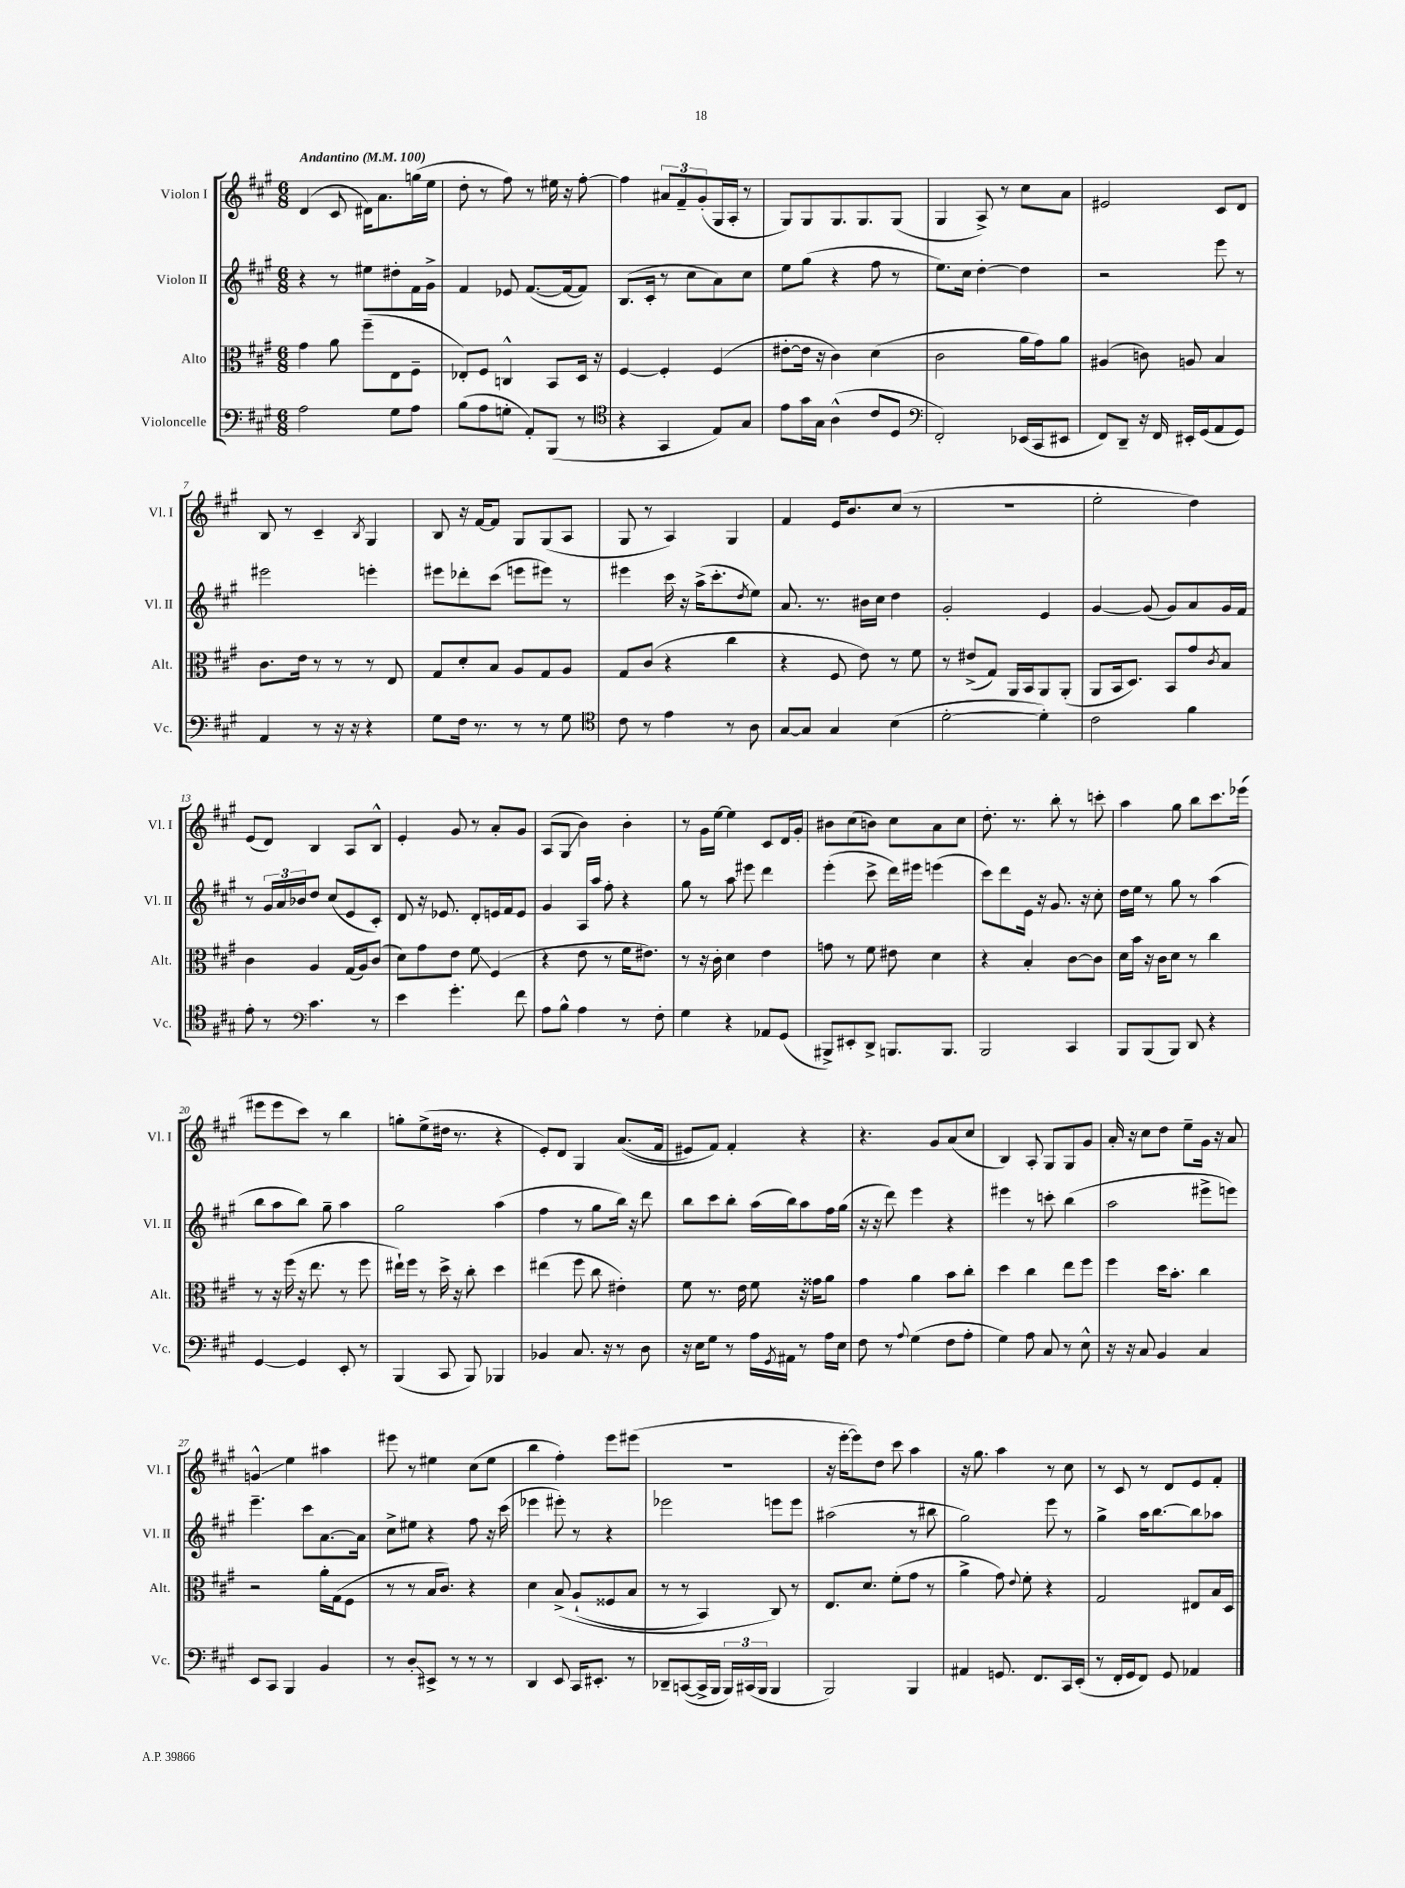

**kern	**kern	**kern	**kern
*staff4	*staff3	*staff2	*staff1
*clefF4	*clefC3	*clefG2	*clefG2
*k[f#c#g#]	*k[f#c#g#]	*k[f#c#g#]	*k[f#c#g#]
*M6/8	*M6/8	*M6/8	*M6/8
*MM100	*MM100	*MM100	*MM100
2A	4g#	4r	(4d
.	8a	8r	8c#
.	(8ff#~	8ee#	16d#)
.	.	.	8.a
8G#	8E	8dd#'	.
8A	8F#~	16f#	(16gg
.	.	16g#^	16ee
=	=	=	=
(8B	8E-')	4f#	8dd'
8A	8F#	.	8r
8G'	4C^^	8e-	8ff#)
8AA')	.	([8.f#	8r
(8BBB	8BB	.	16ee#
.	.	16f#_	16r
8r	16D	8f#])	[8ff#'
.	16r	.	.
=	=	=	=
*clefC4	*	*	*
4r	[4F#	(8.B	4ff#]
.	.	16c#'	.
4GG#	4F#']	8r	12a#
.	.	.	12f#~
.	.	8cc#	.
.	.	.	(12g#'
8E)	(4F#	8a)	16G#
.	.	.	16A'
8G#	.	8cc#	8r
=	=	=	=
8e	[8e#'	8ee	8G#)
16g#	16e#]	(8gg#	8G#
16G#	16r	.	.
(4A^^	4c#)	4r	8.G#
.	.	.	8.G#
8c#	(4d	8ff#	.
8D	.	8r	(8G#
=	=	=	=
*clefF4	*	*	*
2FF#')	2c#	8.ee)	4G#
.	.	16cc#	.
.	.	[4dd'	8A^)
.	.	.	8r
(16EE-	16a	4dd]	8cc#
16CC#	16g#)	.	.
8EE#	8a	.	8a
=	=	=	=
8FF#)	(4A#	2r	2e#
8DD~	.	.	.
16r	8c)	.	.
16FF#	.	.	.
16EE#'	8A	.	.
(16GG#	.	.	.
8AA	4B	8eee	8c#
8GG#)	.	8r	8d
=	=	=	=
4AA	8.c#	2eee#	8B
.	.	.	8r
.	16e	.	.
8r	8r	.	4c#~
16r	8r	.	.
16r	.	.	.
.	.	.	8qB
4r	8r	4eee'	4G#
.	8E	.	.
=	=	=	=
8G#	8G#	8eee#	8B
16F#	8d'	8ddd-'	16r
8.r	.	.	[16f#
.	8B	(8ccc#	8f#]
8r	8A	8eee	8G#
8r	8G#	8eee#)	(8G#
8G#	8A	8r	8A
=	=	=	=
*clefC4	*	*	*
8c#	8G#	4eee#	8G#
8r	(8c#	.	8r
4e	4r	16ccc#	4A)
.	.	16r	.
.	.	(16aa^	.
.	.	8.ccc#'	.
8r	4cc#	.	4G#
.	.	8qdd	.
8A	.	8ee)	.
=	=	=	=
[8G#	4r	8.a	4f#
8G#]	.	.	.
.	.	8.r	.
4G#	8F#	.	16e
.	.	.	8.b
.	8e)	16b#	.
.	.	16cc#	.
(4B	8r	4dd	(8cc#
.	8f#	.	8r
=	=	=	=
[2d'	8r	2g#'	2.r
.	(8e#^	.	.
.	8G#)	.	.
.	16AA	.	.
.	16BB	.	.
4d'])	8AA	4e	.
.	(8AA'	.	.
=	=	=	=
2c#	8AA	[4g#	2ee'
.	16BB	.	.
.	8.D)	.	.
.	.	(8g#]	.
.	8BB	8g#)	.
4f#	8g#	8a	4dd)
.	8qc#	.	.
.	8B	16g#	.
.	.	16f#	.
=	=	=	=
8e'	4c#	8r	(8e
8r	.	24g#	8d)
.	.	24a	.
.	.	24b-	.
*clefF4	*	*	*
4.c#	4A	8dd	4B
.	.	(8cc#	.
.	(16G#	8e	8A
.	16A)	.	.
8r	(8c#	8c#')	8B^^
=	=	=	=
4e	8d)	8d	4e'
.	8g#	16r	.
.	.	8.e-	.
4.g#'	8e	.	8g#
.	8f#	8d'	8r
.	(4F#	16e	8a'
.	.	16f#	.
8f#	.	8e	8g#
=	=	=	=
8A	4r	4g#	(8A
8B^^	.	.	8G#
4A	8e	16A	4b)
.	.	16aa	.
.	8r	8ff#'	.
8r	16f#	4r	4b'
.	8.e#)	.	.
8F#'	.	.	.
=	=	=	=
4G#	8r	8gg#	8r
.	16r	8r	16g#
.	16c#'	.	[16ee
4r	4d	8aa	4ee]
.	.	8eee#	.
8AA-	4e	4ddd	8c#
(8GG#	.	.	16d
.	.	.	16g#'
=	=	=	=
8BBB#^)	8g	(4eee'	8b#
8EE#'	8r	.	(8cc#
8DD^	8f#	8ccc#^	8b)
8.BBB	8e#	16ddd)	8cc#
.	.	16eee#	.
.	4d	(4eee	8a
8.BBB	.	.	.
.	.	.	8cc#
=	=	=	=
2BBB	4r	8ccc#)	8.dd'
.	.	8ddd	.
.	.	.	8.r
.	4B'	16e	.
.	.	16r	.
.	.	8.g#	8bb'
4CC#	[8c#	.	8r
.	.	16r	.
.	8c#]	8cc#'	8ccc'
=	=	=	=
8BBB	16d	16dd	4aa
.	16b	16ee	.
(8BBB	16r	8r	.
.	16c#	.	.
8BBB)	8d	8gg#	8gg#
8DD	8r	8r	8bb
4r	4cc#	(4aa	8.ccc#
.	.	.	(16eee-
=	=	=	=
[4GG#	8r	8bb	8eee#
.	16r	8aa	8eee#
.	(16ff#	.	.
4GG#]	16r	8bb)	8ccc#)
.	8.ee	.	.
.	.	8gg#~	8r
8EE'	8r	4aa	4bb
8r	8ff#	.	.
=	=	=	=
(4BBB	16ee#`)	2gg#	8gg'
.	16ff#	.	.
.	8r	.	(8ee^
8CC#	16dd^	.	16dd#
.	16r	.	8.r
8BBB)	8cc#'	.	.
4BBB-	4dd	(4aa	4r
=	=	=	=
4BB-	(4ee#	4ff#	8e')
.	.	.	8d
8.C#	8ff#	8r	4G#
.	8cc#	8gg#	.
16r	.	.	.
8r	4e#')	16bb)	&((8.a
.	.	16r	.
8D	.	8ddd	.
.	.	.	16f#
=	=	=	=
16r	8f#	8bb	8e#)
16E	.	.	.
8G#	8.r	8ccc#	8f#&)
8r	.	8bb'	4f#'
.	16e	.	.
16A	8f#	(16aa	.
8qGG#	.	.	.
16AA#	.	16bb)	.
8r	16r	8aa	4r
.	16g##	.	.
16A	8a	16ff#	.
16E	.	(16gg#	.
=	=	=	=
8F#	4g#	16r	4.r
.	.	16r	.
8r	.	8ddd)	.
8qqA	.	.	.
(4G#	4a	4eee	.
.	.	.	8g#
8F#	8b	4r	(8a
8A'	8cc#'	.	8cc#
=	=	=	=
4G#)	4dd	4eee#	4B)
8A	4cc#	8r	8A'
8C#	.	8ccc'	8G#
8r	8ee	(4bb	8G#
8E^^	8ff#	.	8g#
=	=	=	=
16r	4ff#	2aa	16a'
16r	.	.	16r
8C#	.	.	8cc#
4BB	16dd	.	8dd
.	8.b'	.	.
.	.	.	8ee~
4C#	4cc#	8eee#^	16g#
.	.	.	16r
.	.	8eee)	8a
=	=	=	=
8EE	2r	4.eee~	4g^^
8CC#	.	.	.
4BBB	.	.	4ee
.	.	8ccc#	.
4BB	16a'	[8.a	4aa#
.	(16G#	.	.
.	8F#	.	.
.	.	16a]	.
=	=	=	=
8r	8r	8cc#^	8eee#
8D'	8r	8ee#	8r
8EE#^	16B	4r	4ee#
.	8.c#)	.	.
8r	.	.	.
8r	4r	8ff#	(8cc#
8r	.	16r	8ee#
.	.	(16ccc#	.
=	=	=	=
4DD	4d	4eee-	4bb
8EE	&(8B^	8eee#')	4ff#')
16CC#	(8A`	8r	.
8.EE#'	.	.	.
.	8F##	4r	8eee
8r	8B	.	(8eee#
=	=	=	=
8DD-~	8r	2eee-	2.r
([8CC	8r	.	.
16CC^]	4BB)	.	.
16BBB	.	.	.
24BBB)	.	.	.
(24CC#	.	.	.
24BBB	.	.	.
4BBB	8C#&)	8eee	.
.	8r	8eee	.
=	=	=	=
2BBB)	8.E	(2aa#	16r
.	.	.	[16eee'
.	.	.	8eee])
.	8.d	.	.
.	.	.	8dd
.	(8f#'	.	8ccc#
4BBB	8g#	8r	4aa
.	8r	8bb#	.
=	=	=	=
4AA#	4a^	2gg#)	16r
.	.	.	8.gg#
8.GG	8g#)	.	4aa
.	8qqe	.	.
.	8f#'	.	.
8.FF#	.	.	.
.	4r	8eee	8r
16CC#	.	8r	8cc#
(16EE'	.	.	.
=	=	=	=
8r	2G#	4gg#^	8r
16FF#'	.	.	8c#
16GG#	.	.	.
8FF#)	.	16aa	8r
.	.	[8.bb	.
8GG#	.	.	8d
4AA-	8E#	8bb]	8e
.	16B	8aa-	8f#'
.	16D	.	.
==	==	==	==
*-	*-	*-	*-
